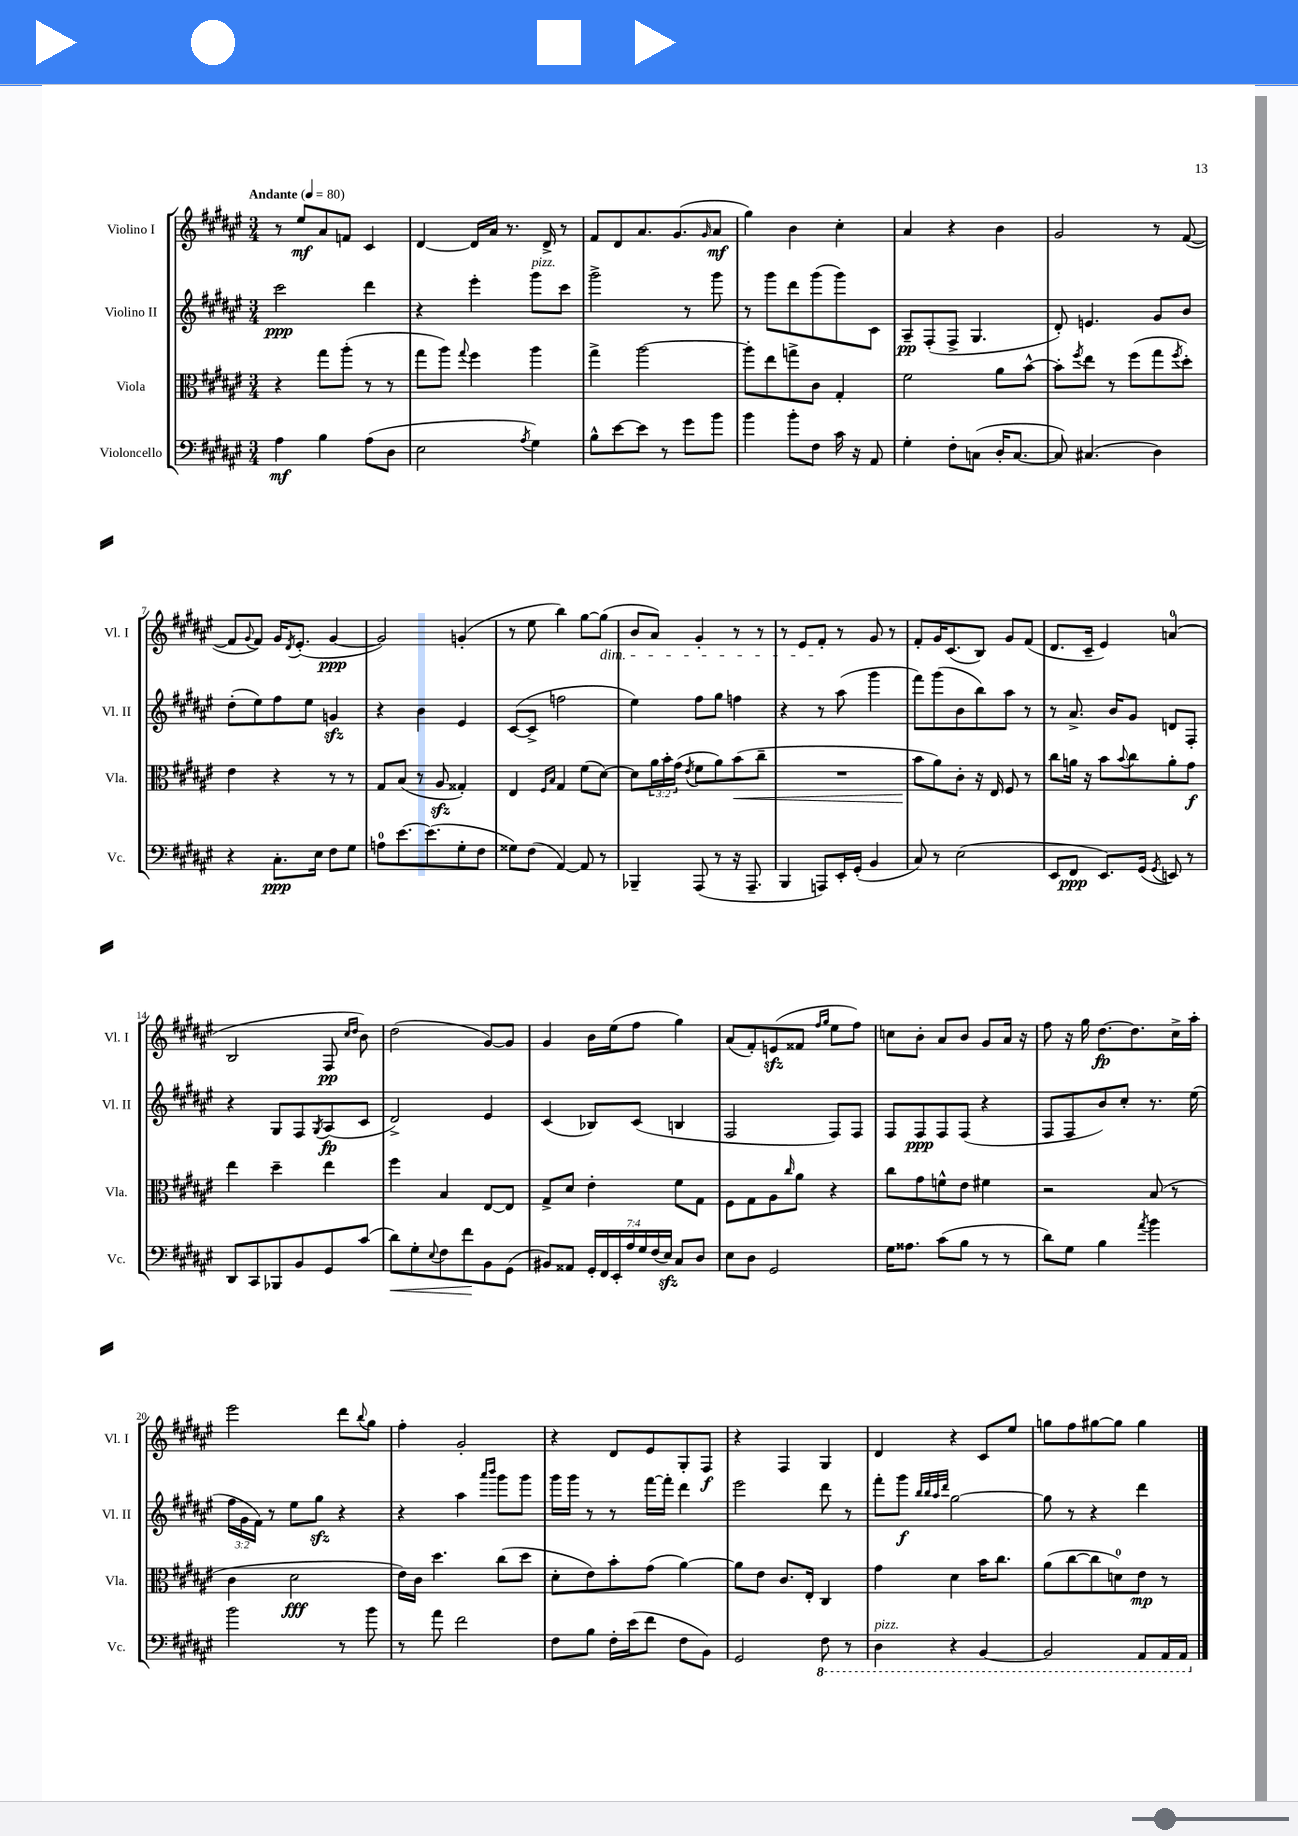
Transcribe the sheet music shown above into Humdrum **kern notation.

**kern	**dynam	**kern	**dynam	**kern	**dynam	**kern	**dynam
*part4	*part4	*part3	*part3	*part2	*part2	*part1	*part1
*staff4	*staff4	*staff3	*staff3	*staff2	*staff2	*staff1	*staff1
*I"Violoncello	*	*I"Viola	*	*I"Violino II	*	*I"Violino I	*
*I'Vc.	*	*I'Vla.	*	*I'Vl. II	*	*I'Vl. I	*
*clefF4	*	*clefC3	*	*clefG2	*	*clefG2	*
*k[f#c#g#d#a#e#]	*	*k[f#c#g#d#a#e#]	*	*k[f#c#g#d#a#e#]	*	*k[f#c#g#d#a#e#]	*
*M3/4	*	*M3/4	*	*M3/4	*	*M3/4	*
*MM80	*	*MM80	*	*MM80	*	*MM80	*
=1	=1	=1	=1	=1	=1	=1	=1
!	!	!	!	!	!	!LO:TX:a:B:t=Andante	!
4A#\	mf	4r	.	2ccc#\	ppp	8r	.
.	.	.	.	.	.	8ee#/L	mf
4B\	.	8gg#\L	.	.	.	8a#/	.
.	.	(8aa#'\J	.	.	.	8fn/J	.
(8A#\L	.	8r	.	4ddd#\	.	4c#/	.
8D#\J	.	8r	.	.	.	.	.
=2	=2	=2	=2	=2	=2	=2	=2
2E#\	.	8gg#\L	.	4r	.	[4d#/	.
.	.	8aa#\J)	.	.	.	.	.
.	.	8qqgg#/	.	.	.	.	.
.	.	4ff#\	.	4eee#'\	.	16d#/LL]	.
.	.	.	.	.	.	16a#/JJ	.
.	.	.	.	.	.	8.r	.
8qA#/	.	.	.	.	.	.	.
!	!	!	!	!LO:TX:a:i:t=pizz.	!	!	!
4G#\)	.	4aa#\	.	8ggg#\L	.	.	.
.	.	.	.	.	.	16d#^/	.
.	.	.	.	8ccc#\J	.	8r	.
=3	=3	=3	=3	=3	=3	=3	=3
8B^^\L	.	4gg#^\	.	2ggg#^\	.	8f#/L	.
[8e#\	.	.	.	.	.	8d#/	.
8e#\J]	.	[2aa#\	.	.	.	8.a#/	.
8r	.	.	.	.	.	.	.
.	.	.	.	.	.	(8.g#/	.
8g#\L	.	.	.	8r	.	.	.
.	.	.	.	.	.	16qqg#/	.
8b\J	.	.	.	8ggg#\	.	8a#/J	mf
=4	=4	=4	=4	=4	=4	=4	=4
4b\	.	8aa#'\L]	.	8r	.	4gg#\)	.
.	.	8ee#\	.	8ggg#\L	.	.	.
8b'\L	.	8ggn^\	.	8ddd#\	.	4b\	.
8F#\J	.	8c#\J	.	(8ggg#\	.	.	.
16c#\	.	4G#'/	.	8ggg#\)	.	4cc#'\	.
16r	.	.	.	.	.	.	.
8AA#/	.	.	.	8c#\J	.	.	.
=5	=5	=5	=5	=5	=5	=5	=5
4G#'\	.	2f#\	.	8A#~/L	pp	4a#/	.
.	.	.	.	(8F#'/	.	.	.
8F#'\L	.	.	.	8F#^/J	.	4r	.
(8Cn\J	.	.	.	4.G#/	.	.	.
16D#'/KL	.	8a#\L	.	.	.	4b\	.
[8.C/J	.	.	.	.	.	.	.
.	.	[8b^^\J	.	.	.	.	.
=6	=6	=6	=6	=6	=6	=6	=6
8C/])	.	8b'\L]	.	8d#'/)	.	2g#/	.
.	.	8qff#/	.	.	.	.	.
(4.C#X/	.	8ee#\J	.	4.en/	.	.	.
.	.	8r	.	.	.	.	.
.	.	(8ff#\L	.	.	.	.	.
4D#\)	.	8gg#\	.	8g#/L	.	8r	.
.	.	8qff#/	.	.	.	.	.
.	.	8dd#'\J)	.	8b/J	.	([8f#/	.
!!LO:LB:g=z
=7	=7	=7	=7	=7	=7	=7	=7
4r	.	4e#\	.	(8dd#'\L	.	8f#/L]	.
.	.	.	.	.	.	8qqg#/	.
.	.	.	.	8ee#\)	.	8f#/J)	.
8.C#'\L	ppp	4r	.	8ff#\	.	16g#/KL	.
.	.	.	.	.	.	8qd#/	.
.	.	.	.	.	.	(8.e#'/J	.
.	.	.	.	8ee#\J	.	.	.
16E#\Jk	.	.	.	.	.	.	.
8F#\L	.	8r	.	4gnzz/	.	[4g#/	ppp
8G#\J	.	8r	.	.	.	.	.
=8	=8	=8	=8	=8	=8	=8	=8
8An\L	.	8G#/L	.	4r	.	2g#/])	.
[8.e#\	.	(8B/J	.	.	.	.	.
.	.	8r	.	4b\	.	.	.
(8.e#\]	.	.	.	.	.	.	.
.	.	8A#zz/	.	.	.	.	.
8G#'\	.	4G##X'/)	.	4e#/	.	(4gn'/	.
8F#\J	.	.	.	.	.	.	.
=9	=9	=9	=9	=9	=9	=9	=9
8G##X\L)	.	4E#/	.	([8c#/L	.	8r	.
(8F#\J	.	.	.	8c#^/J]	.	8ee#\	.
.	.	16qqF#/LL	.	.	.	.	.
.	.	16qqB/JJ	.	.	.	.	.
[4AA#/)	.	4G#/	.	2ffn\	.	4bb\)	.
8AA#/]	.	(8f#\L	.	.	.	[8gg#\L	.
!	!	!	!	!	!	!LO:TX:b:i:t=dim.	!
8r	.	[8d#\J)	.	.	.	(8gg#\J]	.
=10	=10	=10	=10	=10	=10	=10	=10
4BBB-X~/	.	8d#\L]	.	4ee#\)	.	8b/L	.
.	.	24a#\L	.	.	.	8a#/J)	.
.	.	24b'\	.	.	.	.	.
.	.	(24g#\JJ	.	.	.	.	.
.	.	8qe#/	.	.	.	.	.
(8AAA#/	.	8f#\L	.	8ff#\L	.	4g#'/	.
8r	.	8a#\)	.	8gg#\J	.	.	.
!	!	!	!LO:HP:b	!	!	!	!
16r	.	(8b\	<	4ffn\	.	8r	.
8.AAA#~/	.	.	.	.	.	.	.
.	.	8cc#~\J	.	.	.	8r	.
=11	=11	=11	=11	=11	=11	=11	=11
4BBB/	.	2.r	.	4r	.	8r	.
.	.	.	.	.	.	8e#/L	.
8AAAn/L)	.	.	.	8r	.	8f#'/J	.
16EE#'/L	.	.	.	(8aa#\	.	8r	.
(16GG#'/JJ	.	.	.	.	.	.	.
4BB/	.	.	.	4ggg#\	.	8g#/	.
.	.	.	.	.	.	8r	.
=12	=12	=12	=12	=12	=12	=12	=12
8C#/)	.	8b\L	.	8fff#\L)	.	8f#'/L	.
8r	.	8a#\)	[	(8ggg#\	.	16g#/K	.
.	.	.	.	.	.	(8.c#/	.
(2E#\	.	8c#'\J	.	8b\	.	.	.
.	.	16r	.	8bb\)	.	8B/J)	.
.	.	16E#/	.	.	.	.	.
.	.	8F#/	.	8aa#\J	.	8g#/L	.
.	.	8r	.	8r	.	(8f#/J	.
=13	=13	=13	=13	=13	=13	=13	=13
8EE#/L	.	8cc#\L	.	8r	.	8.d#/L	.
8FF#/J	ppp	16an\Jk	.	8.a#^/	.	.	.
.	.	16r	.	.	.	16c#~/Jk	.
8.EE#/L)	.	8b\L	.	.	.	4e#/)	.
.	.	.	.	16b/KL	.	.	.
.	.	8qqb/	.	.	.	.	.
.	.	8cc#\	.	8g#/J	.	.	.
(16GG#/Jk	.	.	.	.	.	.	.
8qGG#/	.	.	.	.	.	.	.
8EEn/)	.	8a'\	.	8dn/L	.	(4an/	.
8r	.	8g#\J	f	8F#'/J	.	.	.
!!LO:LB:g=z
=14	=14	=14	=14	=14	=14	=14	=14
8DD#/L	.	4ee#\	.	4r	.	2B/	.
8CC#/	.	.	.	.	.	.	.
8BBB-X/	.	4dd#~\	.	8G#/L	.	.	.
8BB/	.	.	.	8F#/	.	.	.
.	.	.	.	8qG#/	.	.	.
8GG#/	.	4ee#\	.	(8A#/	fp	8F#/	pp
.	.	.	.	.	.	16qqcc#/LL	.
.	.	.	.	.	.	16qqdd#/JJ	.
(8c#/J	.	.	.	8c#/J	.	8b\)	.
=15	=15	=15	=15	=15	=15	=15	=15
!	!LO:HP:b	!	!	!	!	!	!
8d#\L)	<	4ff#\	.	2d#^/)	.	(2dd#\	.
8G#'\	.	.	.	.	.	.	.
8qqE#/	.	.	.	.	.	.	.
8F#\	.	4B/	.	.	.	.	.
8f#\	.	.	.	.	.	.	.
8BB\	[	[8E#/L	.	4e#/	.	[8g#/L)	.
(8GG#\J	.	8E#/J]	.	.	.	8g#/J]	.
=16	=16	=16	=16	=16	=16	=16	=16
8BB#X/L)	.	8G#^/L	.	(4c#/	.	4g#/	.
8AA##X/J	.	8d#/J	.	.	.	.	.
28GG#'/LL	.	4e#'\	.	8B-X/L)	.	16b\LL	.
28FF#/	.	.	.	.	.	.	.
.	.	.	.	.	.	(16ee#\J	.
28EE#'/	.	.	.	.	.	.	.
28A#/	.	.	.	.	.	.	.
.	.	.	.	(8c#/J	.	8ff#\J	.
28G#/	.	.	.	.	.	.	.
(28F#/	.	.	.	.	.	.	.
28E#zz/JJ)	.	.	.	.	.	.	.
8C#/L	.	8f#\L	.	4Bn/	.	4gg#\)	.
8D#/J	.	8G#\J	.	.	.	.	.
=17	=17	=17	=17	=17	=17	=17	=17
8E#\L	.	8F#\L	.	2F#/	.	(8a#/L	.
8D#\J	.	8G#\	.	.	.	8f#'/)	.
2GG#/	.	8A#\	.	.	.	(8enzz/	.
.	.	16qqcc#/	.	.	.	.	.
.	.	8a#\J	.	.	.	8f##X/J	.
.	.	.	.	.	.	16qqff#/LL	.
.	.	.	.	.	.	16qqgg#/JJ	.
.	.	4r	.	8F#/L)	.	8ee#\L	.
.	.	.	.	8F#/J	.	8ff#\J)	.
=18	=18	=18	=18	=18	=18	=18	=18
16G#\KL	.	8cc#\L	.	8F#/L	.	8ccn\L	.
8.A##X\J	.	.	.	.	.	.	.
.	.	8g#\	.	8F#/	ppp	8b'\J	.
(8c#\L	.	8fn^^\	.	8F#/	.	8a#/L	.
8B\J	.	8e#\J	.	(8F#/J	.	8b/J	.
8r	.	4f#X\	.	4r	.	8g#/L	.
8r	.	.	.	.	.	16a#/Jk	.
.	.	.	.	.	.	16r	.
=19	=19	=19	=19	=19	=19	=19	=19
8d#\L)	.	2r	.	8F#/L	.	8ff#\	.
8G#\J	.	.	.	8F#/	.	16r	.
.	.	.	.	.	.	16gg#\	.
4B\	.	.	.	8b/)	.	[8.dd#\L	fp
.	.	.	.	8cc#'/J	.	.	.
.	.	.	.	.	.	8.dd#\]	.
8qa#/	.	.	.	.	.	.	.
4b\	.	(8B/	.	8.r	.	.	.
.	.	8r	.	.	.	16cc#^\L	.
.	.	.	.	(16ee#\	.	16aa#'\JJ	.
!!LO:LB:g=z
=20	=20	=20	=20	=20	=20	=20	=20
2b\	.	4c#\	.	24ff#\LL	.	2eee#\	.
.	.	.	.	24g#\	.	.	.
.	.	.	.	24f#\JJ)	.	.	.
.	.	.	.	8r	.	.	.
.	.	2d#\	fff	8ee#\L	.	.	.
.	.	.	.	8gg#zz\J	.	.	.
8r	.	.	.	4r	.	8ddd#\L	.
.	.	.	.	.	.	8qqbb/	.
8b\	.	.	.	.	.	8gg#\J	.
=21	=21	=21	=21	=21	=21	=21	=21
8r	.	16e#\LL)	.	4r	.	4ff#'\	.
.	.	16c#\JJ	.	.	.	.	.
8a#\	.	4.dd#\	.	.	.	.	.
2f#\	.	.	.	4aa#\	.	2g#'/	.
.	.	.	.	16qqaaa#/LL	.	.	.
.	.	.	.	16qqbbb/JJ	.	.	.
.	.	(8cc#\L	.	8ggg#\L	.	.	.
.	.	8dd#\J	.	8ggg#\J	.	.	.
=22	=22	=22	=22	=22	=22	=22	=22
8F#\L	.	8d#'\L	.	16ggg#\LL	.	4r	.
.	.	.	.	16ggg#\JJ	.	.	.
8B\J	.	8e#\)	.	8r	.	.	.
16F#'\LL	.	8b'\	.	8r	.	8d#/L	.
(16e#\J	.	.	.	.	.	.	.
8f#\J	.	(8g#\J	.	[16fff#\LL	.	8e#/	.
.	.	.	.	16fff#'\JJ]	.	.	.
8F#\L	.	[4a#\)	.	4ddd#\	.	8G#'/	.
8BB\J)	.	.	.	.	.	8F#/J	f
=23	=23	=23	=23	=23	=23	=23	=23
2GG#/	.	8a#\L]	.	2eee#\	.	4r	.
.	.	8e#\J	.	.	.	.	.
.	.	8.c#/L	.	.	.	4F#/	.
.	.	16E#'/Jk	.	.	.	.	.
*8ba	*	*	*	*	*	*	*
8FF#\	.	4C#/	.	8ddd#\	.	4G#/	.
8r	.	.	.	8r	.	.	.
=24	=24	=24	=24	=24	=24	=24	=24
!LO:TX:a:i:t=pizz.	!	!	!	!	!	!	!
4DD#\	.	4g#\	.	8fff#'\L	.	4d#/	.
.	.	.	.	8ggg#\J	f	.	.
.	.	.	.	32qqbb/LLL	.	.	.
.	.	.	.	32qqbb/	.	.	.
.	.	.	.	32qqaa#/	.	.	.
.	.	.	.	32qqddd#/JJJ	.	.	.
4r	.	4d#\	.	[2gg#\	.	4r	.
[4BBB/	.	16b\KL	.	.	.	8c#/L	.
.	.	8.cc#\J	.	.	.	.	.
.	.	.	.	.	.	8ee#/J	.
=25	=25	=25	=25	=25	=25	=25	=25
2BBB/]	.	(8a#\L	.	8gg#\]	.	8ggn\L	.
.	.	[8cc#\	.	8r	.	8ff#\	.
.	.	8cc#\]	.	4r	.	[8gg#X\	.
.	.	8dn\)	.	.	.	8gg#\J]	.
8AAA#/L	.	8e#\J	mp	4ddd#\	.	4gg#\	.
16AAA#/L	.	8r	.	.	.	.	.
16AAA#/JJ	.	.	.	.	.	.	.
*X8ba	*	*	*	*	*	*	*
==	==	==	==	==	==	==	==
*-	*-	*-	*-	*-	*-	*-	*-
